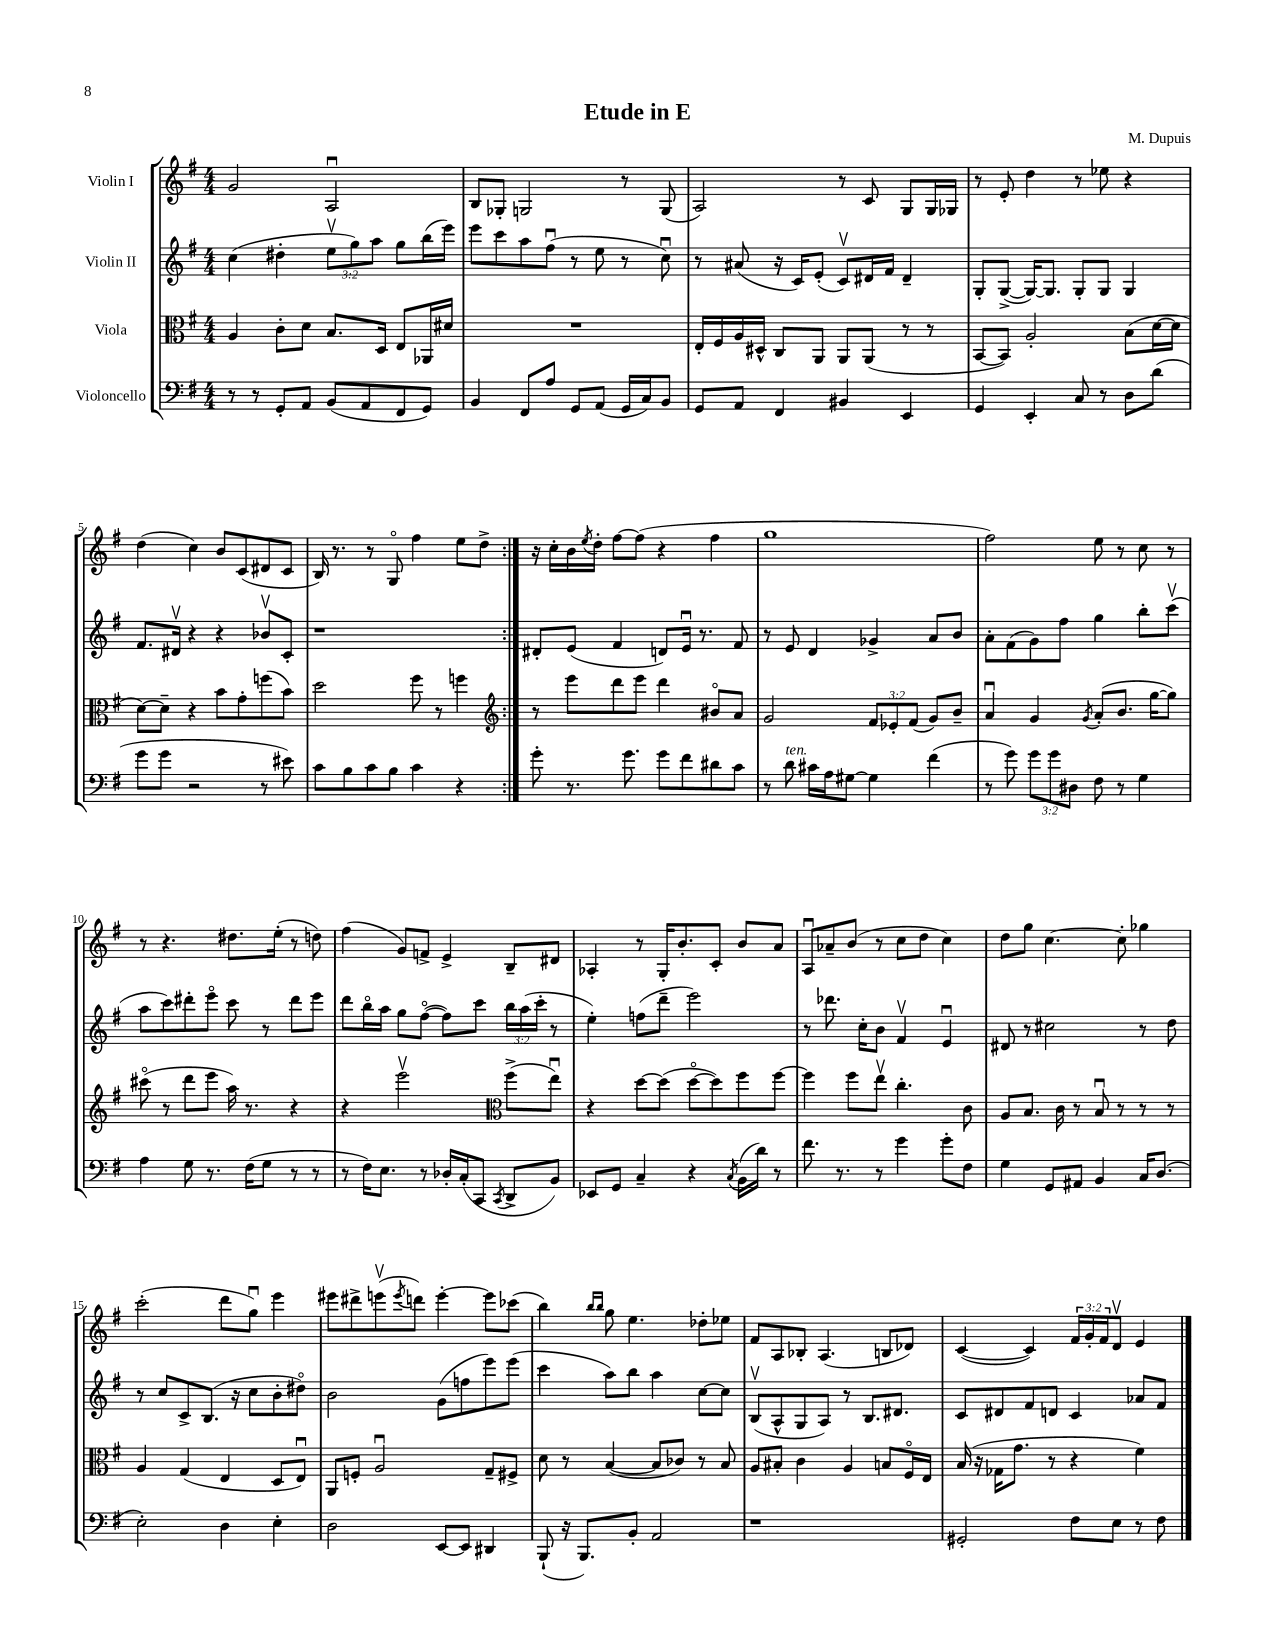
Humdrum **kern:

**kern	**kern	**kern	**kern
*staff4	*staff3	*staff2	*staff1
*clefF4	*clefC3	*clefG2	*clefG2
*k[f#]	*k[f#]	*k[f#]	*k[f#]
*M4/4	*M4/4	*M4/4	*M4/4
8r	4A	(4cc	2g
8r	.	.	.
8GG'	8c'	4dd#'	.
8AA	8d	.	.
(8BB	8.B	12eev	2Au
.	.	12gg)	.
8AA	.	.	.
.	.	12aa	.
.	16D	.	.
8FF#	8E	8gg	.
8GG)	16AA-	(16bb	.
.	16d#	16eee)	.
=	=	=	=
4BB	1r	8eee	8B
.	.	8ccc	8G-'
8FF#	.	8aa	2G
8A	.	(8ff#u	.
8GG	.	8r	.
(8AA	.	8ee	.
16GG	.	8r	8r
16C)	.	.	.
8BB	.	8ccu)	(8G
=	=	=	=
8GG	16E'	8r	2A)
.	16F#	.	.
8AA	16A	(8a#	.
.	16D#^^	.	.
4FF#	8C	16r	.
.	.	16c)	.
.	8AA	(8e'	.
4BB#	8AA	8cv)	8r
.	(8AA	16d#	8c
.	.	16f#	.
4EE	8r	4d#~	8G
.	8r	.	16G
.	.	.	16G-
=	=	=	=
4GG	[8BB	8G'	8r
.	8BB])	([8G^	8e'
4EE'	2A'	16G_)	4dd
.	.	8.G]	.
8C	.	8G'	8r
8r	.	8G	8ee-
8D	(8B	4G	4r
(8d	[16d	.	.
.	16d]	.	.
=	=	=	=
8g	[8d)	8.f#	(4dd
8g	8d~]	.	.
.	.	16d#v	.
2r	4r	4r	4cc)
.	8b	4r	8b
.	8g'	.	(8c
8r	(8ff	8b-v	8d#
8e#)	8b)	8c'	8c
=	=	=	=
8c	2dd	1r	16B)
.	.	.	8.r
8B	.	.	.
8c	.	.	8r
8B	.	.	8Go
4c	8ff#	.	4ff#
.	8r	.	.
4r	4ff	.	8ee
.	.	.	8dd^
=:|!	=:|!	=:|!	=:|!
*	*clefG2	*	*
8g'	8r	8d#'	16r
.	.	.	16cc'
8.r	8eee	(8e	16b
.	.	.	8qee
.	.	.	16dd'
.	8ddd	4f#	[8ff#
8.g	.	.	.
.	8eee	.	(8ff#]
8g	4ddd	8d)	4r
8f#	.	16eu	.
.	.	8.r	.
8d#	8b#o	.	4ff#
8c	8a	8f#	.
=	=	=	=
8r	2g	8r	1gg
8d	.	8e	.
16c#	.	4d	.
16A	.	.	.
[8G#	.	.	.
4G#]	12f#	4g-^	.
.	12e-'	.	.
.	(12f#	.	.
(4f#	8g)	8a	.
.	8b~	8b	.
=	=	=	=
8r	4au	8a'	2ff#)
8g)	.	(8f#	.
12g	4g	8g)	.
12g	.	.	.
.	.	8ff#	.
12D#	.	.	.
.	8qg	.	.
8F#	(8a'	4gg	8ee
8r	8.b	.	8r
4G	.	8bb'	8cc
.	[16gg	.	.
.	8gg])	(8cccv	8r
=	=	=	=
4A	(8ccc#o	8aa	8r
.	8r	8ccc)	4.r
8G	8ddd	8ddd#'	.
8.r	8eee	8eeeo	.
.	16aa)	8ccc	8.dd#
(16F#	8.r	.	.
8G	.	8r	.
.	.	.	(16ee'
8r	4r	8ddd#	8r
8r	.	8eee	8dd)
=	=	=	=
8r	4r	8ddd	(4ff#
16F#)	.	16bbo	.
8.E	.	16aa	.
.	2eeev	8gg	8g)
8r	.	([8ff#o	8f^
16D-'	.	8ff#])	4e^
(16C'	.	.	.
8CC	.	8ccc	.
*	*clefC3	*	*
8qCC	.	.	.
8DD^	(8ff#^	24bb	8B~
.	.	(24aa	.
.	.	24ccc'	.
8BB)	8eeu)	8r	8d#
=	=	=	=
8EE-	4r	4ee')	4A-'
8GG	.	.	.
4C~	[8dd	(8ff	8r
.	(8dd]	8ddd~	16G'
.	.	.	8.b'
4r	[8ddo	2eee)	.
.	8dd])	.	8c'
8qC	.	.	.
(16BB	8ff#	.	8b
16d)	.	.	.
8r	[8ff#	.	8a
=	=	=	=
8.f#	4ff#]	8r	8Au
.	.	8.ddd-	8a-~
8.r	.	.	.
.	8ff#	.	(8b
.	.	16cc'	.
8r	8eev	8b	8r
4g	4.cc'	4f#v	8cc
.	.	.	8dd
8g'	.	4eu	4cc)
8F#	8c	.	.
=	=	=	=
4G	8A	8d#	8dd
.	8.B	8r	8gg
8GG	.	2cc#	[4.cc
.	16c	.	.
8AA#	8r	.	.
4BB	8Bu	.	.
.	8r	.	8cc']
16C	8r	8r	4gg-
(8.D	.	.	.
.	8r	8dd	.
=	=	=	=
2E')	4A	8r	(2ccc'
.	.	8cc	.
.	(4G	8c^	.
.	.	(8.B	.
4D	4E	.	8ddd
.	.	16r	.
.	.	8cc	8ggu)
4E'	8D	8b'	4eee
.	8Eu)	8dd#o)	.
=	=	=	=
2D	8AA	2b	8eee#
.	8F'	.	8ddd#^
.	2Au	.	(8eeev
.	.	.	8qeee
.	.	.	8ddd)
[8EE	.	(8g	[4eee'
8EE]	.	8ff	.
4DD#	8G~	8eee)	8eee]
.	8F#^	(8eee	(8ccc-
=	=	=	=
(8BBB`	8d	4ccc	4bb)
16r	8r	.	.
8.BBB)	.	.	.
.	.	.	16qqbb
.	.	.	16qqbb
.	([4B	8aa)	8gg
8BB'	.	8bb	4.ee
2AA	8B]	4aa	.
.	8c-)	.	.
.	8r	[8cc	8dd-'
.	8B	8cc]	8ee-
=	=	=	=
1r	8A	(8Bv	8f#
.	8B#'	8A^^	8A
.	4c	8G	8B-'
.	.	8A)	(4.A
.	4A	8r	.
.	.	8.B	.
.	8B	.	8B
.	.	8.d#	.
.	16F#o	.	8d-)
.	16E	.	.
=	=	=	=
2GG#'	(16B	8c	([4c
.	16r	.	.
.	16G-	8d#	.
.	8.g	.	.
.	.	8f#	4c])
.	8r	8d	.
8F#	4r	4c	24f#
.	.	.	24g'
.	.	.	24f#
8E	.	.	8dv
8r	4f#)	8a-	4e
8F#	.	8f#	.
==	==	==	==
*-	*-	*-	*-
